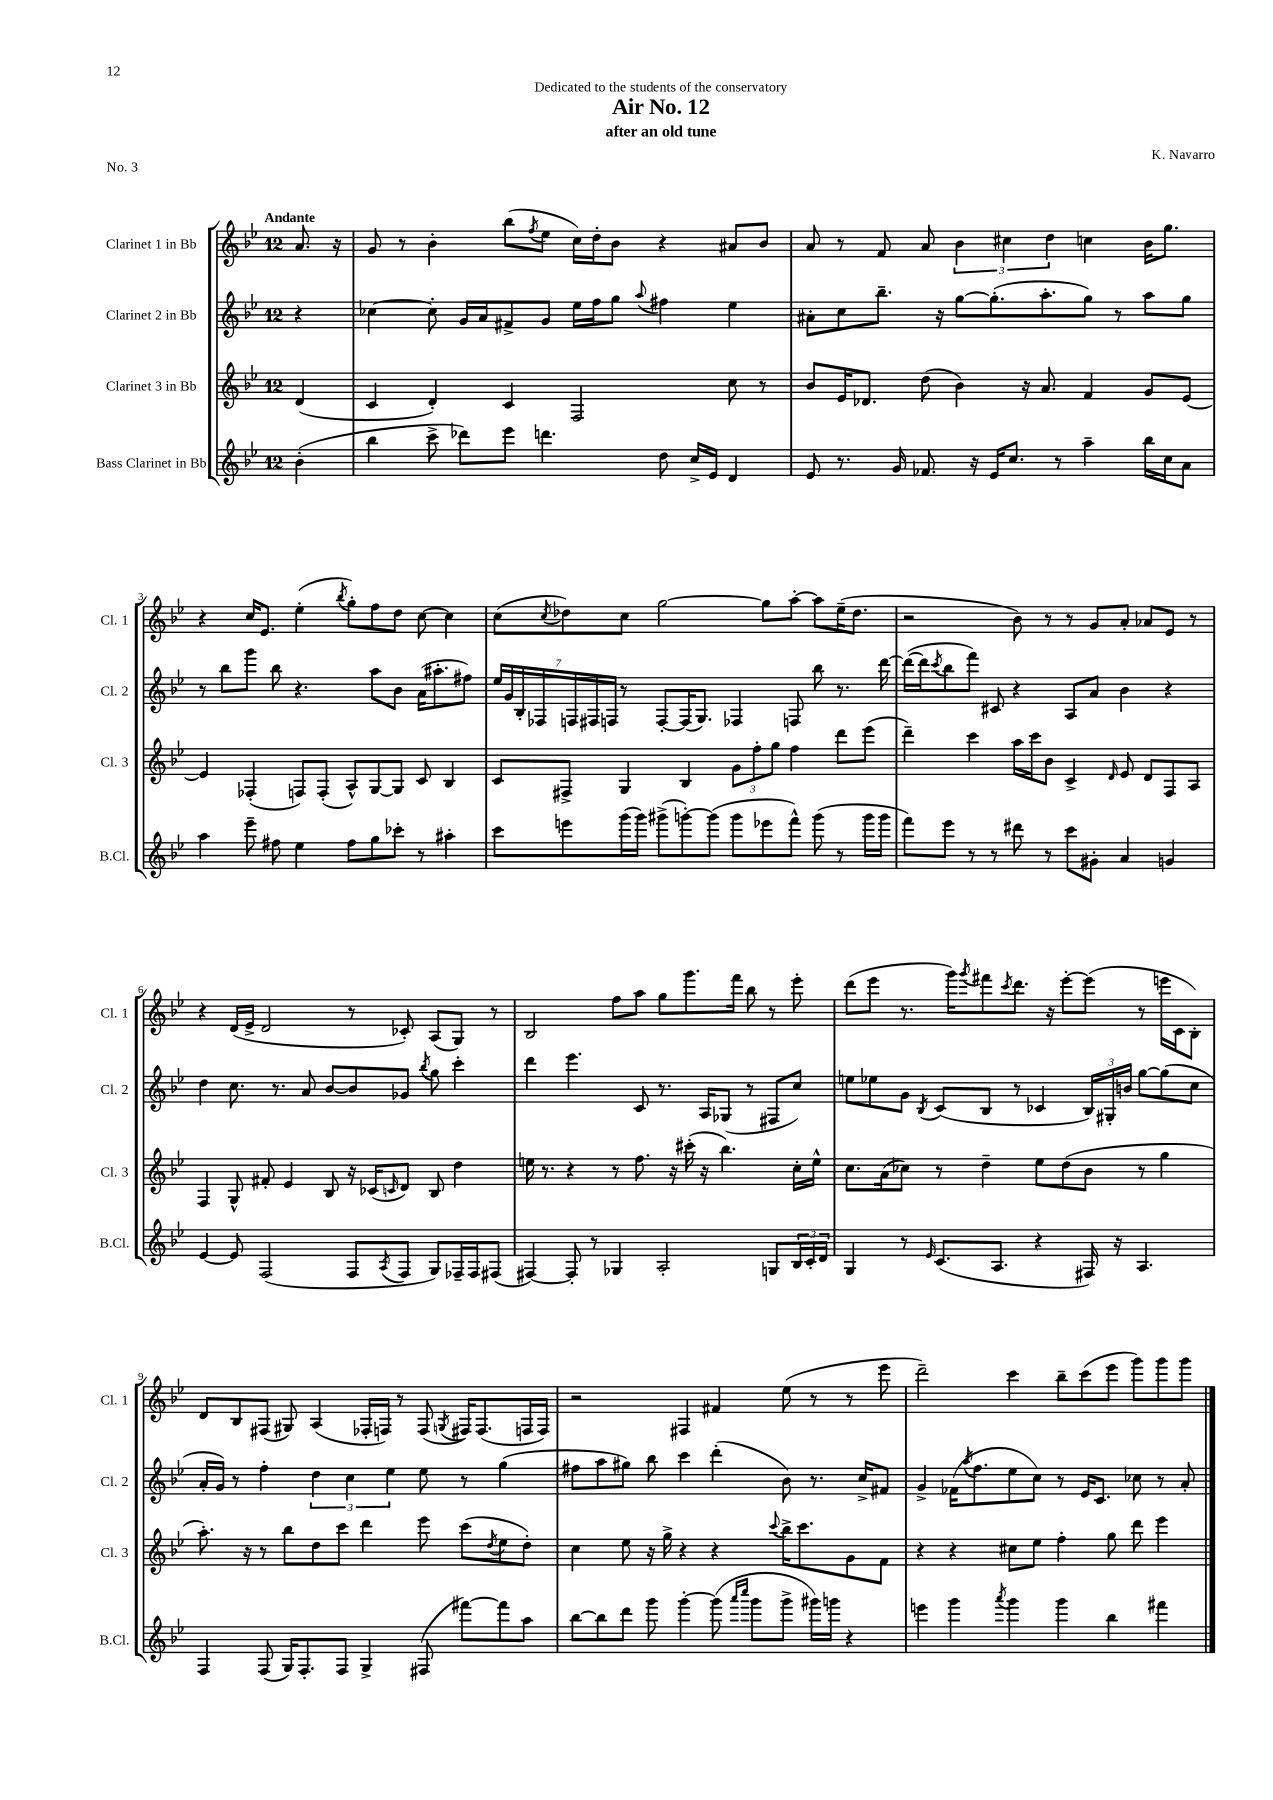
\header { title = "Air No. 12" composer = "K. Navarro" subtitle = "after an old tune" dedication = "Dedicated to the students of the conservatory" piece = "No. 3" }
<<
\new StaffGroup <<
\new Staff = "s0" \with { instrumentName = "Clarinet 1 in Bb" shortInstrumentName = "Cl. 1" } {
    \clef treble \key bes \major \once \override Staff.TimeSignature.style = #'single-digit \time 12/8 \partial 4 \tempo "Andante"
    a'8. r16 |
    g'8 r8 bes'4-. bes''8( \acciaccatura { f''8 } ees''8 c''16) d''16-. bes'8 r4 ais'8 bes'8 |
    a'8 r8 f'8 a'8 \tuplet 3/2 { bes'4 cis''4 d''4 } c''4 bes'16 g''8. |
    r4 c''16 ees'8. ees''4-.( \acciaccatura { bes''8 } g''8-.) f''8 d''8 c''8~ c''4 |
    c''8( \acciaccatura { c''8 } des''8) c''8 g''2~ g''8 a''8~-. a''8 ees''16--( des''8. |
    r2 bes'8) r8 r8 g'8 a'8-. aes'8 ees'8 r8 |
    r4 d'16( ees'16-> d'2 r8 ces'8-.) a8( g8) r8 |
    bes2 f''8 a''8 g''8 g'''8. f'''16 bes''8 r8 ees'''8-. |
    d'''8( ees'''8 r8. g'''16) \acciaccatura { g'''8 } fis'''8 \acciaccatura { c'''8 } d'''8. r16 ees'''8~-. ees'''8( r8 e'''16 c'16 bes8-.) |
    d'8 bes8 fis8( gis8) a4( fes16-. f16) r8 f8( \acciaccatura { g8 } fis16) fis8.( f16 f16) |
    r2 fis4 fis'4 ees''8( r8 r8 ees'''8 |
    d'''2--) c'''4 bes''8-- c'''8( ees'''8 g'''8) g'''8 g'''8 \bar "|." |
}
\new Staff = "s1" \with { instrumentName = "Clarinet 2 in Bb" shortInstrumentName = "Cl. 2" } {
    \clef treble \key bes \major \once \override Staff.TimeSignature.style = #'single-digit \time 12/8 \partial 4
    r4 |
    ces''4~ ces''8-. g'16 a'16 fis'8-> g'8 ees''16 f''16 g''8 \appoggiatura { a''8 } fis''4 ees''4 |
    ais'8-. c''8 bes''8.-- r16 g''8~ g''8.-.( a''8.-. g''8) r8 a''8 g''8 |
    r8 bes''8 g'''8 bes''8 r4. a''8 bes'8 a'16( ais''8.-. fis''8) |
    \tuplet 7/4 { ees''16 g'16 bes16-. fes16 f16 fis16 f16 } r8 f8~-. f16( g8.) fes4 f8 bes''8 r8. d'''16~ |
    d'''16~( d'''16 \acciaccatura { c'''8 } bes''8 f'''8) cis'8 r4 a8 a'8 bes'4 r4 |
    d''4 c''8. r8. a'8 bes'8~ bes'8 ges'8 \acciaccatura { bes''8 } g''8 c'''4-. |
    d'''4 ees'''4. c'8 r8. a16 ges8( r8 fis8 c''8) |
    e''8 ees''8 g'8 \acciaccatura { bes8 } c'8( bes8 r8 ces'4 \tuplet 3/2 { bes16) gis16-. b'16 } g''8~ g''8( c''8 |
    a'16-. g'16) r8 f''4-. \tuplet 3/2 { d''4 c''4 ees''4 } ees''8 r8 g''4( |
    fis''8 a''8 gis''8) bes''8 c'''4 d'''4-.( bes'8) r8. c''16-> fis'8 |
    g'4-> fes'16( \acciaccatura { a''8 } f''8. ees''8 c''8) r8 ees'16 c'8. ces''8 r8 a'8-. \bar "|." |
}
\new Staff = "s2" \with { instrumentName = "Clarinet 3 in Bb" shortInstrumentName = "Cl. 3" } {
    \clef treble \key bes \major \once \override Staff.TimeSignature.style = #'single-digit \time 12/8 \partial 4
    d'4( |
    c'4 d'4-.) c'4 f2 c''8 r8 |
    bes'8 ees'16 des'8. d''8( bes'4) r16 a'8. f'4 g'8 ees'8~ |
    ees'4 fes4-.( f8) f8-.( a8-^) g8~ g8 c'8 bes4 |
    c'8 fis8-> g4 bes4 \tuplet 3/2 { g'8 f''8-. g''8 } f''4 d'''8 ees'''8( |
    d'''4--) c'''4 a''16 c'''16 bes'8 c'4-> \grace { d'16 } ees'8 d'8 f8 a8 |
    f4 g8-^ fis'8-. ees'4 bes8 r16 ces'16( \grace { c'16 } d'8) bes8 d''4 |
    e''16 r8. r4 r8 f''8. r16 cis'''16-.( r16 bes''4.) c''16-. e''16-^ |
    c''8. a'16( ces''8) r8 d''4-- ees''8 d''8( bes'8 r8 g''4 |
    a''8.-.) r16 r8 bes''8 d''8 c'''8 d'''4 ees'''8 c'''8( \acciaccatura { d''8 } ees''8 d''8-.) |
    c''4 ees''8 r16 g''16-> r4 r4 \appoggiatura { c'''8 } bes''16-> c'''8. g'8 f'8 |
    r4 r4 cis''8 ees''8 f''4-. g''8 d'''8 ees'''4 \bar "|." |
}
\new Staff = "s3" \with { instrumentName = "Bass Clarinet in Bb" shortInstrumentName = "B.Cl." } {
    \clef treble \key bes \major \once \override Staff.TimeSignature.style = #'single-digit \time 12/8 \partial 4
    bes'4-.( |
    bes''4 c'''8-> des'''8) ees'''8 d'''4. d''8 c''16-> ees'16 d'4 |
    ees'8 r8. g'16 fes'8. r16 ees'16 c''8. r8 a''4-- bes''16 c''16 a'8 |
    a''4 ees'''8-- fis''8 ees''4 fis''8 g''8 ces'''8-. r8 ais''4-. |
    c'''8 e'''8 g'''16( g'''16) gis'''8->( g'''8~-.) g'''8( g'''8 ees'''8 f'''8-^) g'''8( r8 g'''16 g'''16 |
    f'''8) ees'''8 r8 r8 dis'''8 r8 c'''8 gis'8-. a'4 g'4 |
    ees'4~ ees'8 f2( f8 \acciaccatura { a8 } f8 g8) fes16-- fes16 fis8( |
    fis4~) fis8-. r8 ges4 a2-. g8 \tuplet 3/2 { bes16 c'16-. d'16 } |
    g4 r8 \grace { ees'16 } c'8.( a8. r4 fis16) r16 a4. |
    f4 f8( g16) f8.-. f8 g4-> fis8( fis'''8~) fis'''8 a''8 |
    bes''8~ bes''8 d'''8 g'''8 g'''4~-. g'''8( \grace { a'''16 c''''16 } g'''8 g'''8-> gis'''16) g'''16 r4 |
    e'''4 g'''4 \acciaccatura { a'''8 } g'''4 g'''4 bes''4 fis'''4 \bar "|." |
}
>>
>>
